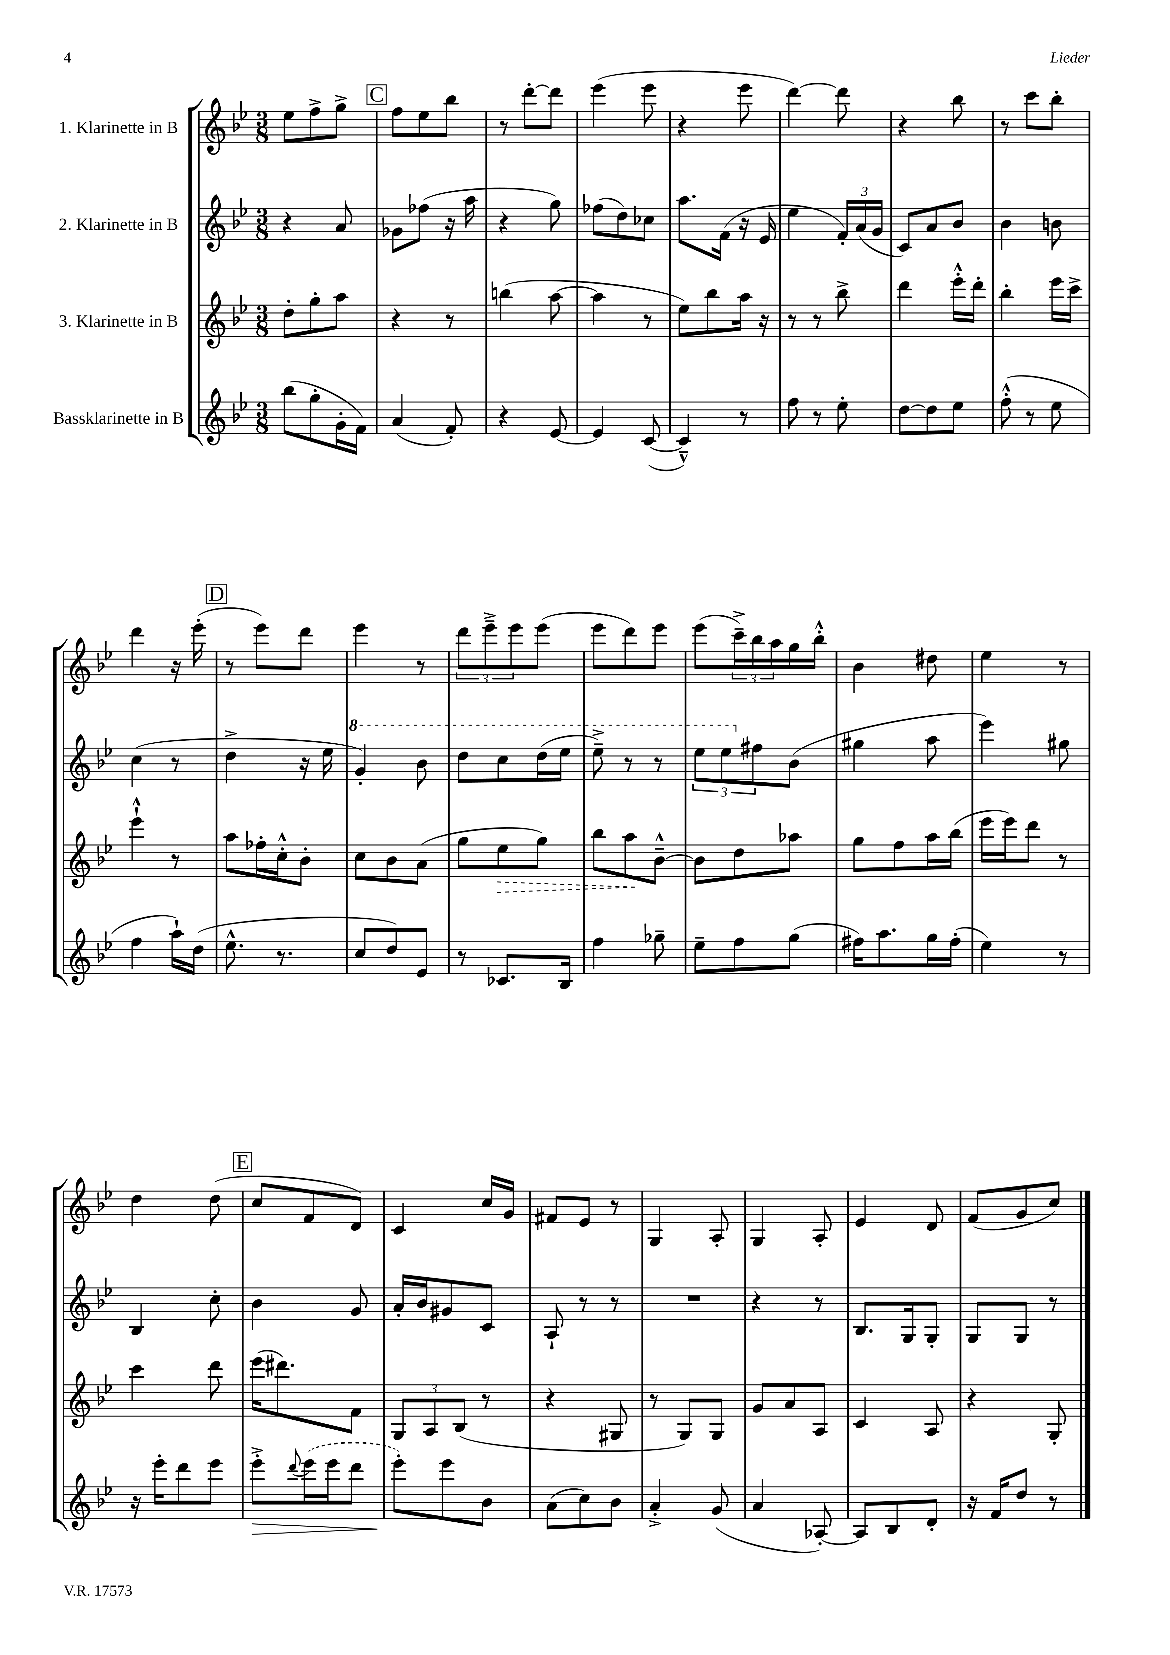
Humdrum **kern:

**kern	**kern	**kern	**kern
*staff4	*staff3	*staff2	*staff1
*clefG2	*clefG2	*clefG2	*clefG2
*k[b-e-]	*k[b-e-]	*k[b-e-]	*k[b-e-]
*M3/8	*M3/8	*M3/8	*M3/8
(8bb-	8dd'	4r	8ee-
8gg'	8gg'	.	8ff^
16g'	8aa	8a	8gg^
16f)	.	.	.
=	=	=	=
(4a	4r	8g-	8ff
.	.	(8ff-	8ee-
8f')	8r	16r	8bb-
.	.	16aa	.
=	=	=	=
4r	(4bb	4r	8r
.	.	.	[8ddd'
[8e-	[8aa	8gg)	8ddd]
=	=	=	=
4e-]	4aa]	(8ff-	(4eee-
.	.	8dd)	.
([8c	8r	8cc-	8eee-
=	=	=	=
4c~^^])	8ee-)	8.aa	4r
.	8bb-	.	.
.	.	(16f	.
8r	16aa	16r	8eee-
.	16r	16e-	.
=	=	=	=
8ff	8r	4ee-	[4ddd)
8r	8r	.	.
8ee-'	8bb-^	24f')	8ddd]
.	.	(24a	.
.	.	24g	.
=	=	=	=
[8dd	4ddd	8c)	4r
8dd]	.	8a	.
8ee-	16eee-'^^	8b-	8bb-
.	16ddd'	.	.
=	=	=	=
(8ff'^^	4bb-'	4b-	8r
8r	.	.	8ccc
8ee-	16eee-	8b	8bb-'
.	16ccc^	.	.
=	=	=	=
4ff	4eee-`^^	(4cc	4ddd
16aa`)	8r	8r	16r
(16dd	.	.	(16eee-'
=	=	=	=
8.ee-^^	8aa	4dd^	8r
.	16ff-'	.	8eee-)
8.r	16cc'^^	.	.
.	8b-'	16r	8ddd
.	.	16ee-	.
=	=	=	=
8cc	8cc	4gg')	4eee-
8dd)	8b-	.	.
8e-	(8a	8bb-	8r
=	=	=	=
8r	8gg	8ddd	12ddd
.	.	.	12eee-~^
8.c-	8ee-	8ccc	.
.	.	.	12eee-
.	8gg)	(16ddd	(8eee-
16B-	.	16eee-	.
=	=	=	=
4ff	8bb-	8eee-~^)	8eee-
.	8aa	8r	8ddd)
8gg-~	[8b-~^^	8r	8eee-
=	=	=	=
8ee-~	8b-]	12eee-	(8eee-
.	.	12eee-	.
8ff	8dd	.	24ccc~^)
.	.	12ff#	24bb-
.	.	.	24aa
(8gg	8aa-	(8b-	16gg
.	.	.	16bb-'^^
=	=	=	=
16ff#)	8gg	4gg#	4b-
8.aa	.	.	.
.	8ff	.	.
16gg	16aa	8aa	8dd#
(16ff#'	(16bb-	.	.
=	=	=	=
4ee-)	16eee-	4eee-)	4ee-
.	16eee-)	.	.
.	8ddd	.	.
8r	8r	8gg#	8r
=	=	=	=
16r	4ccc	4B-	4dd
16eee-'	.	.	.
8ddd	.	.	.
8eee-	8ddd	8cc'	(8dd
=	=	=	=
8eee-'^	(16eee-	4b-	8cc
.	8.ddd#)	.	.
8qqddd	.	.	.
(16eee-	.	.	8f
16eee-	.	.	.
8ddd	8f	8g	8d)
=	=	=	=
8eee-')	12G	16a'	4c
.	.	16b-	.
.	12A	.	.
8eee-	.	8g#	.
.	(12B-	.	.
8b-	8r	8c	16cc
.	.	.	16g
=	=	=	=
(8a	4r	8A`	8f#
8cc)	.	8r	8e-
8b-	8G#	8r	8r
=	=	=	=
4a'^	8r	4.r	4G
.	8G)	.	.
(8g	8G	.	8A'
=	=	=	=
4a	8g	4r	4G
.	8a	.	.
[8A-')	8A	8r	8A'
=	=	=	=
8A-]	4c	8.B-	4e-
8B-	.	.	.
.	.	16G	.
8d'	8A	8G'	8d
=	=	=	=
16r	4r	8G	(8f
16f	.	.	.
8dd	.	8G	8g
8r	8G'	8r	8cc)
==	==	==	==
*-	*-	*-	*-
